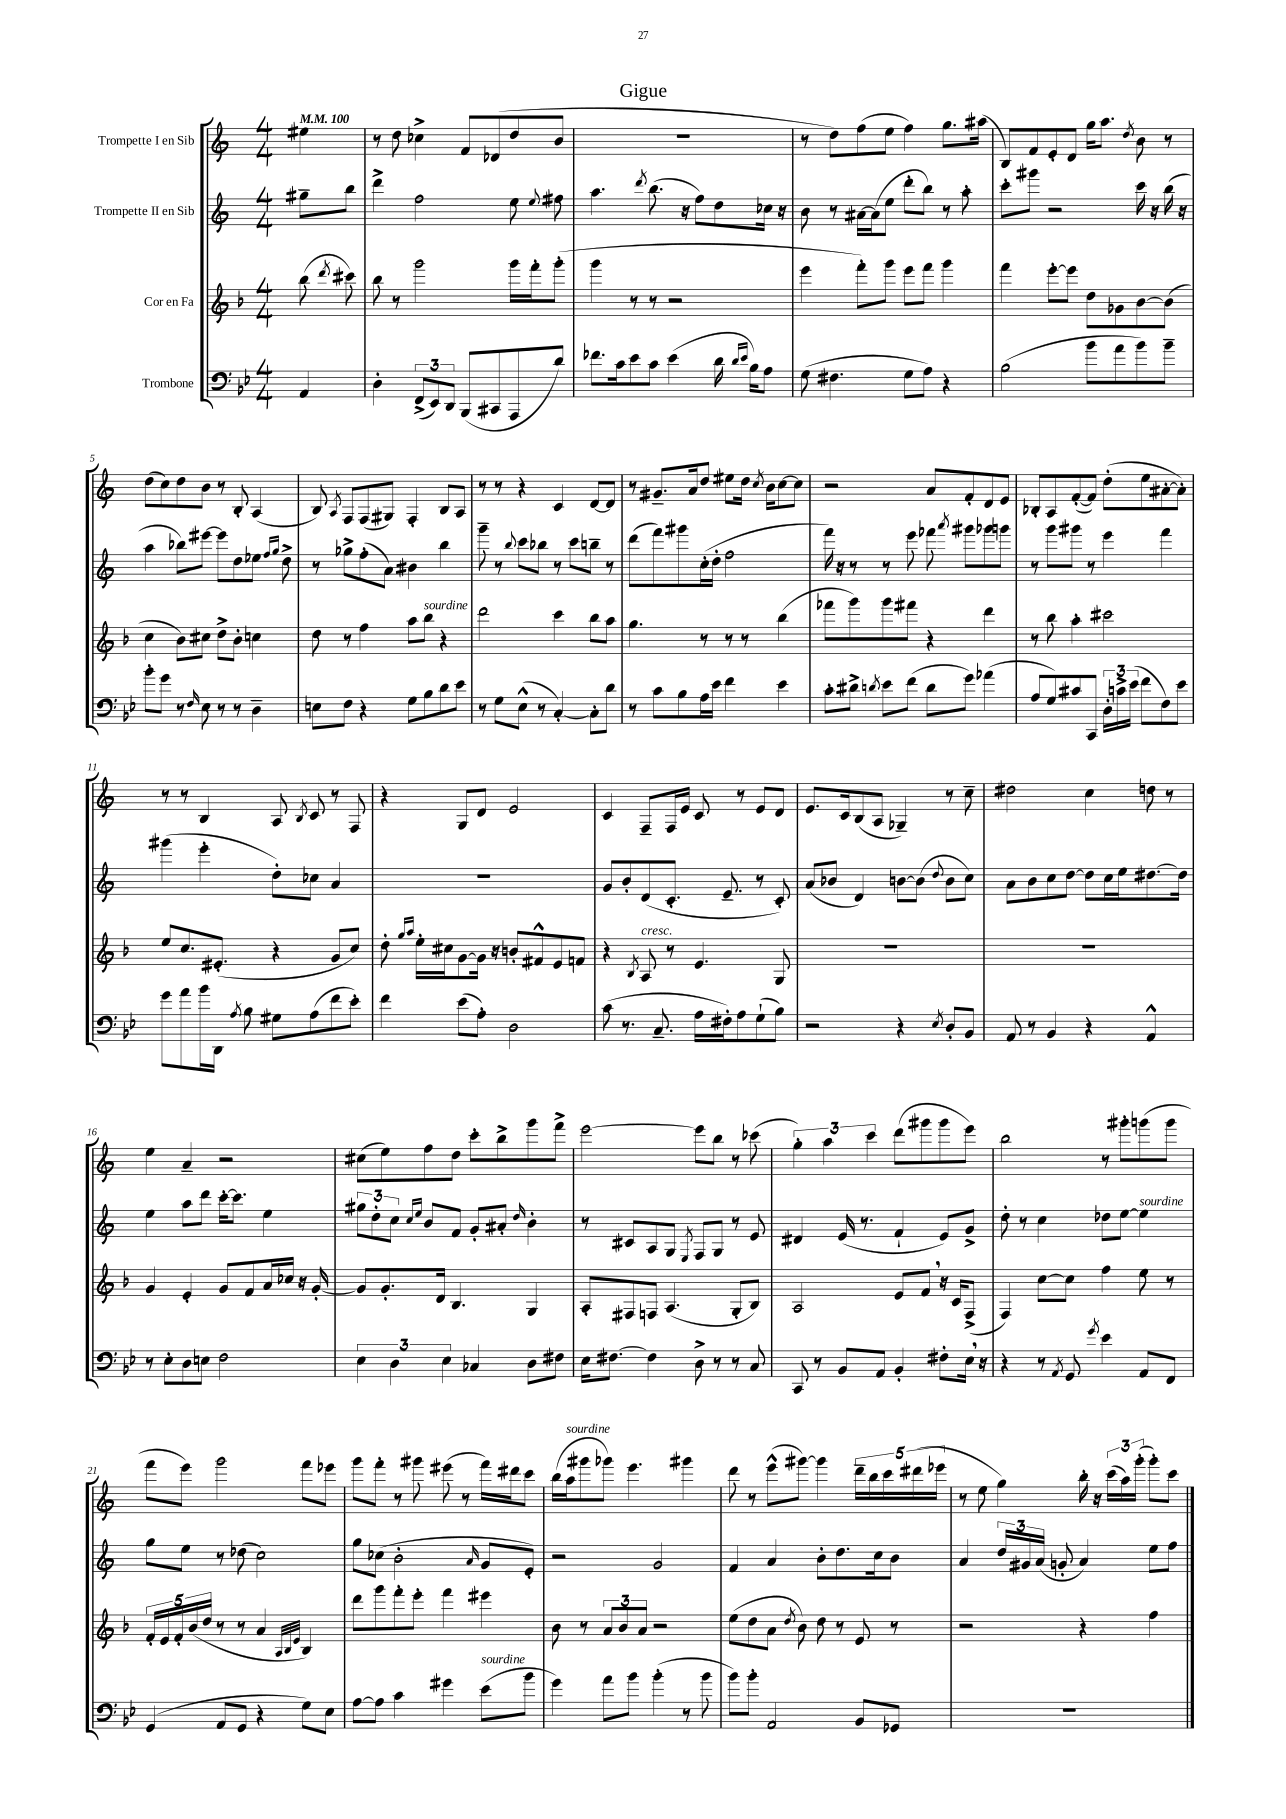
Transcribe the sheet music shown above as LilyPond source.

\header { title = "Gigue" }
<<
\new StaffGroup <<
\new Staff = "s0" \with { instrumentName = "Trompette I en Sib" } {
    \clef treble \key c \major \numericTimeSignature \time 4/4 \partial 4 \tempo 4 = 100
    \autoBeamOff eis''4 |
    r8 d''8 ces''4-> f'8[ des'8( d''8 b'8] |
    R1 |
    r8 d''8[) f''8( e''8] f''4) g''8.[ ais''16]( |
    b8[) f'8 e'8-. d'8] g''16[ a''8.] \acciaccatura { d''8 } b'8 r8 |
    d''8[( c''8) d''8 b'8] r8 b8-. a4( |
    b8) \acciaccatura { a8 } f8[ f8( gis8]) f4-. b8[ a8] |
    r8 r8 r4 c'4 d'8[~ d'8] |
    r8 gis'8.[-- a'16 d''8] eis''8[ d''16] \acciaccatura { c''8 } b'16[ c''8~ c''8] |
    r2 a'8[ f'8-. d'8 e'8] |
    bes8[-. a8 f'8~-.( f'8]) d''8[-.( e''8 ais'8~-. ais'8]-.) |
    r8 r8 b4 a8 \acciaccatura { b8 } c'8 r8 f8 |
    r4 g8[ d'8] e'2 |
    c'4 f8[-- f16 e'16] c'8 r8 e'8[ d'8] |
    e'8.[ c'16 b8( a8] ges4--) r8 c''8-- |
    dis''2 c''4 d''8 r8 |
    e''4 a'4-- r2 |
    cis''8[( e''8) f''8 d''8] c'''8[-. b''8-> g'''8 f'''8]-> |
    e'''2~ e'''8[ b''8] r8 ces'''8( |
    \tuplet 3/2 { g''4-.) a''4 c'''4 } d'''8[( gis'''8 gis'''8 e'''8]) |
    b''2 r8 gis'''8[-. g'''8( g'''8] |
    f'''8[ e'''8]) g'''2 f'''8[ ees'''8] |
    g'''8[ f'''8]-. r8 gis'''8 eis'''8( r8 f'''16[) dis'''16 c'''8] |
    b''16[( a''16^\markup { \italic "sourdine" } gis'''8 ges'''8]) e'''4. gis'''4 |
    d'''8 r8 e'''8[-^( gis'''8]~) gis'''4 \tuplet 5/4 { d'''16[-- b''16 c'''16 dis'''16( ees'''16] } |
    r8 e''8 g''4) b''16-. r16 \tuplet 3/2 { c'''16[( a''16) g'''16]-.( } g'''8[-.) c'''8] \bar "|." |
}
\new Staff = "s1" \with { instrumentName = "Trompette II en Sib" } {
    \clef treble \key c \major \numericTimeSignature \time 4/4 \partial 4
    \autoBeamOff gis''8[-- b''8] |
    d'''4-> f''2 e''8 \appoggiatura { e''8 } fis''8 |
    a''4. \acciaccatura { d'''8 } b''8.( r16 f''8[) d''8 ces''16] r16 |
    b'8 r8 ais'16[~ ais'16( e''8] d'''8[-. b''8]) r8 a''8-. |
    c'''8[-. gis'''8] r2 c'''16 r16 b''16( r16 |
    a''4 bes''8[) eis'''8]~ eis'''8[ d''8 ees''8] \grace { f''16[ g''16] } d''8-> |
    r8 ges''8[-> f''8-.( a'8]) bis'4 b''4 |
    g'''8-- r8 \appoggiatura { b''8 } c'''8[ bes''8] r8 c'''8[ b''8]-- r8 |
    d'''8[( f'''8) gis'''8 c''16-.( d''16]-. f''2 |
    f'''16) r16 r8 r8 e'''8 fes'''8 \acciaccatura { a'''8 } gis'''8[ ges'''8 g'''8] |
    r8 g'''8[ gis'''8] r8 e'''4 f'''4 |
    gis'''4( e'''4-. d''8[-.) ces''8] a'4 |
    R1 |
    g'8[ b'8-. d'8( c'8.]-. e'8.-- r8 c'8-.) |
    a'8[( bes'8] d'4) b'8[~ b'8]( \appoggiatura { d''8 } b'8[ c''8]) |
    a'8[ b'8 c''8 d''8]~ d''8[ c''16 e''16 dis''8.~ dis''16] |
    e''4 a''8[ d'''8] c'''16[~-. c'''8.] e''4 |
    \tuplet 3/2 { gis''8[ d''8-. c''8] } \grace { c''16[ e''16] } b'8[ f'8] g'8[-. ais'8]-. \grace { d''16 } b'4-. |
    r8 cis'8[ a8 g8] \acciaccatura { e8 } f8[ g8] r8 e'8 |
    dis'4 e'16( r8. f'4-! e'8[) g'8]-> |
    d''8-. r8 c''4 des''8[ e''8]~ e''4^\markup { \italic "sourdine" } |
    g''8[ e''8] r8 des''8( c''2) |
    g''8[ ces''8]( b'2-. \grace { a'16 } g'8[ e'8]-.) |
    r2 g'2 |
    f'4 a'4 b'8[-. d''8. c''16 b'8] |
    a'4 \tuplet 3/2 { d''16[ gis'16 a'16]( } g'8-. a'4) e''8[ f''8] \bar "|." |
}
\new Staff = "s2" \with { instrumentName = "Cor en Fa" } {
    \clef treble \key f \major \numericTimeSignature \time 4/4 \partial 4
    \autoBeamOff bes''8( \acciaccatura { d'''8 } cis'''8) |
    bes''8 r8 g'''2 g'''16[ f'''16-. g'''8]-.( |
    g'''4 r8 r8 r2 |
    e'''4 f'''8[-.) g'''8] e'''8[ f'''8] g'''4 |
    f'''4 e'''8[~-. e'''8] d''8[ ges'8 bes'8~ bes'8]( |
    c''4 bes'8[) cis''8] d''8[-> bes'8]-. c''4 |
    d''8 r8 f''4 a''8[ bes''8]^\markup { \italic "sourdine" } r4 |
    d'''2 c'''4 bes''8[ a''8] |
    g''4. r8 r8 r8 bes''4( |
    fes'''8[ g'''8) g'''8 fis'''8] r4 d'''4 |
    r8 bes''8 a''4-. cis'''2 |
    e''8[ c''8. eis'8.]-.( r4 g'8[ c''8]) |
    d''8-. \grace { g''16[ a''16] } e''16[-. cis''16 g'8~ g'16] r16 b'8[-. fis'8-^ e'8 f'8] |
    r4 \acciaccatura { bes8 } a8^\markup { \italic "cresc." } r8 e'4. g8 |
    R1 |
    R1 |
    g'4 e'4-. g'8[ f'8 a'16 ces''16] r16 g'16~-. |
    g'8[ g'8.-. d'16] bes4. g4 |
    a8[-. fis8 f8] a4.( g8[-. bes8]) |
    a2 e'8[ f'8] \breathe r16 c'16[ f8]->( |
    f4) c''8[~ c''8] f''4 e''8 r8 |
    \tuplet 5/4 { f'16[-. e'16 f'16-. bes'16( d''16] } r8 r8 a'4 \grace { a32[ bes32 e'32] } bes4) |
    d'''8[ g'''8 f'''8-. e'''8]-. f'''4 eis'''4 |
    bes'8 r8 \tuplet 3/2 { a'8[ bes'8 a'8] } r2 |
    e''8[( d''8 a'8] \acciaccatura { d''8 } bes'8) d''8 r8 e'8 r8 |
    r2 r4 f''4 \bar "|." |
}
\new Staff = "s3" \with { instrumentName = "Trombone" } {
    \clef bass \key bes \major \numericTimeSignature \time 4/4 \partial 4
    \autoBeamOff a,4 |
    d4-. \tuplet 3/2 { f,8[->( ees,8) d,8] } bes,,8[( cis,8 a,,8 d'8]) |
    fes'8.[ c'16 ees'8 c'8] ees'4( d'16 \grace { d'16[ ees'16] } bes16[) a8] |
    g8( fis4. g8[ a8]) r4 |
    bes2( bes'8[ a'8 bes'8) bes'8]-- |
    bes'8[-. g'8] r8 \grace { f16 } ees8 r8 r8 d4-- |
    e8[ f8] r4 g8[ bes8 d'8 ees'8] |
    r8 g8[ ees8]-^( r8 c4~-.) c8[-. d'8] |
    r8 c'8[ bes8 a16 ees'16] f'4 ees'4 |
    c'8[-. dis'8]-> \acciaccatura { d'8 } ees'8[ f'8]( d'8[ g'8]) aes'4( |
    a8[ g8) cis'8 c,8] \tuplet 3/2 { d16[-. c'16-> ees'16]( } f'8[ f8) ees'8] |
    g'8[ a'8 bes'16 d,16] \acciaccatura { a8 } bes8 gis8[ a8( f'8 ees'8]-.) |
    f'4 ees'8[( a8]-.) d2 |
    c'8( r8. c8.-- a16[ fis16-.) a8 g8-!( bes8]) |
    r2 r4 \acciaccatura { ees8 } d8[-. bes,8] |
    a,8 r8 bes,4 r4 a,4-^ |
    r8 ees8[-. d8 e8] f2 |
    \tuplet 3/2 { ees4 d4 ees4 } ces4 d8[ fis8] |
    ees16[ fis8.]~ fis4 d8-> r8 r8 c8 |
    c,8 r8 bes,8[ a,8] bes,4-. fis8[-. ees16] \breathe r16 |
    r4 r8 \acciaccatura { a,8 } g,8 \acciaccatura { g'8 } ees'4 a,8[ f,8] |
    g,4( a,8[ g,8] r4 g8[) ees8] |
    a8[~ a8] c'4 gis'4 ees'8[^\markup { \italic "sourdine" }( bes'8] |
    g'4) a'8[ bes'8] bes'4-.( r8 bes'8 |
    bes'8[) bes'8]-. a,2 bes,8[ ges,8] |
    R1 \bar "|." |
}
>>
>>
